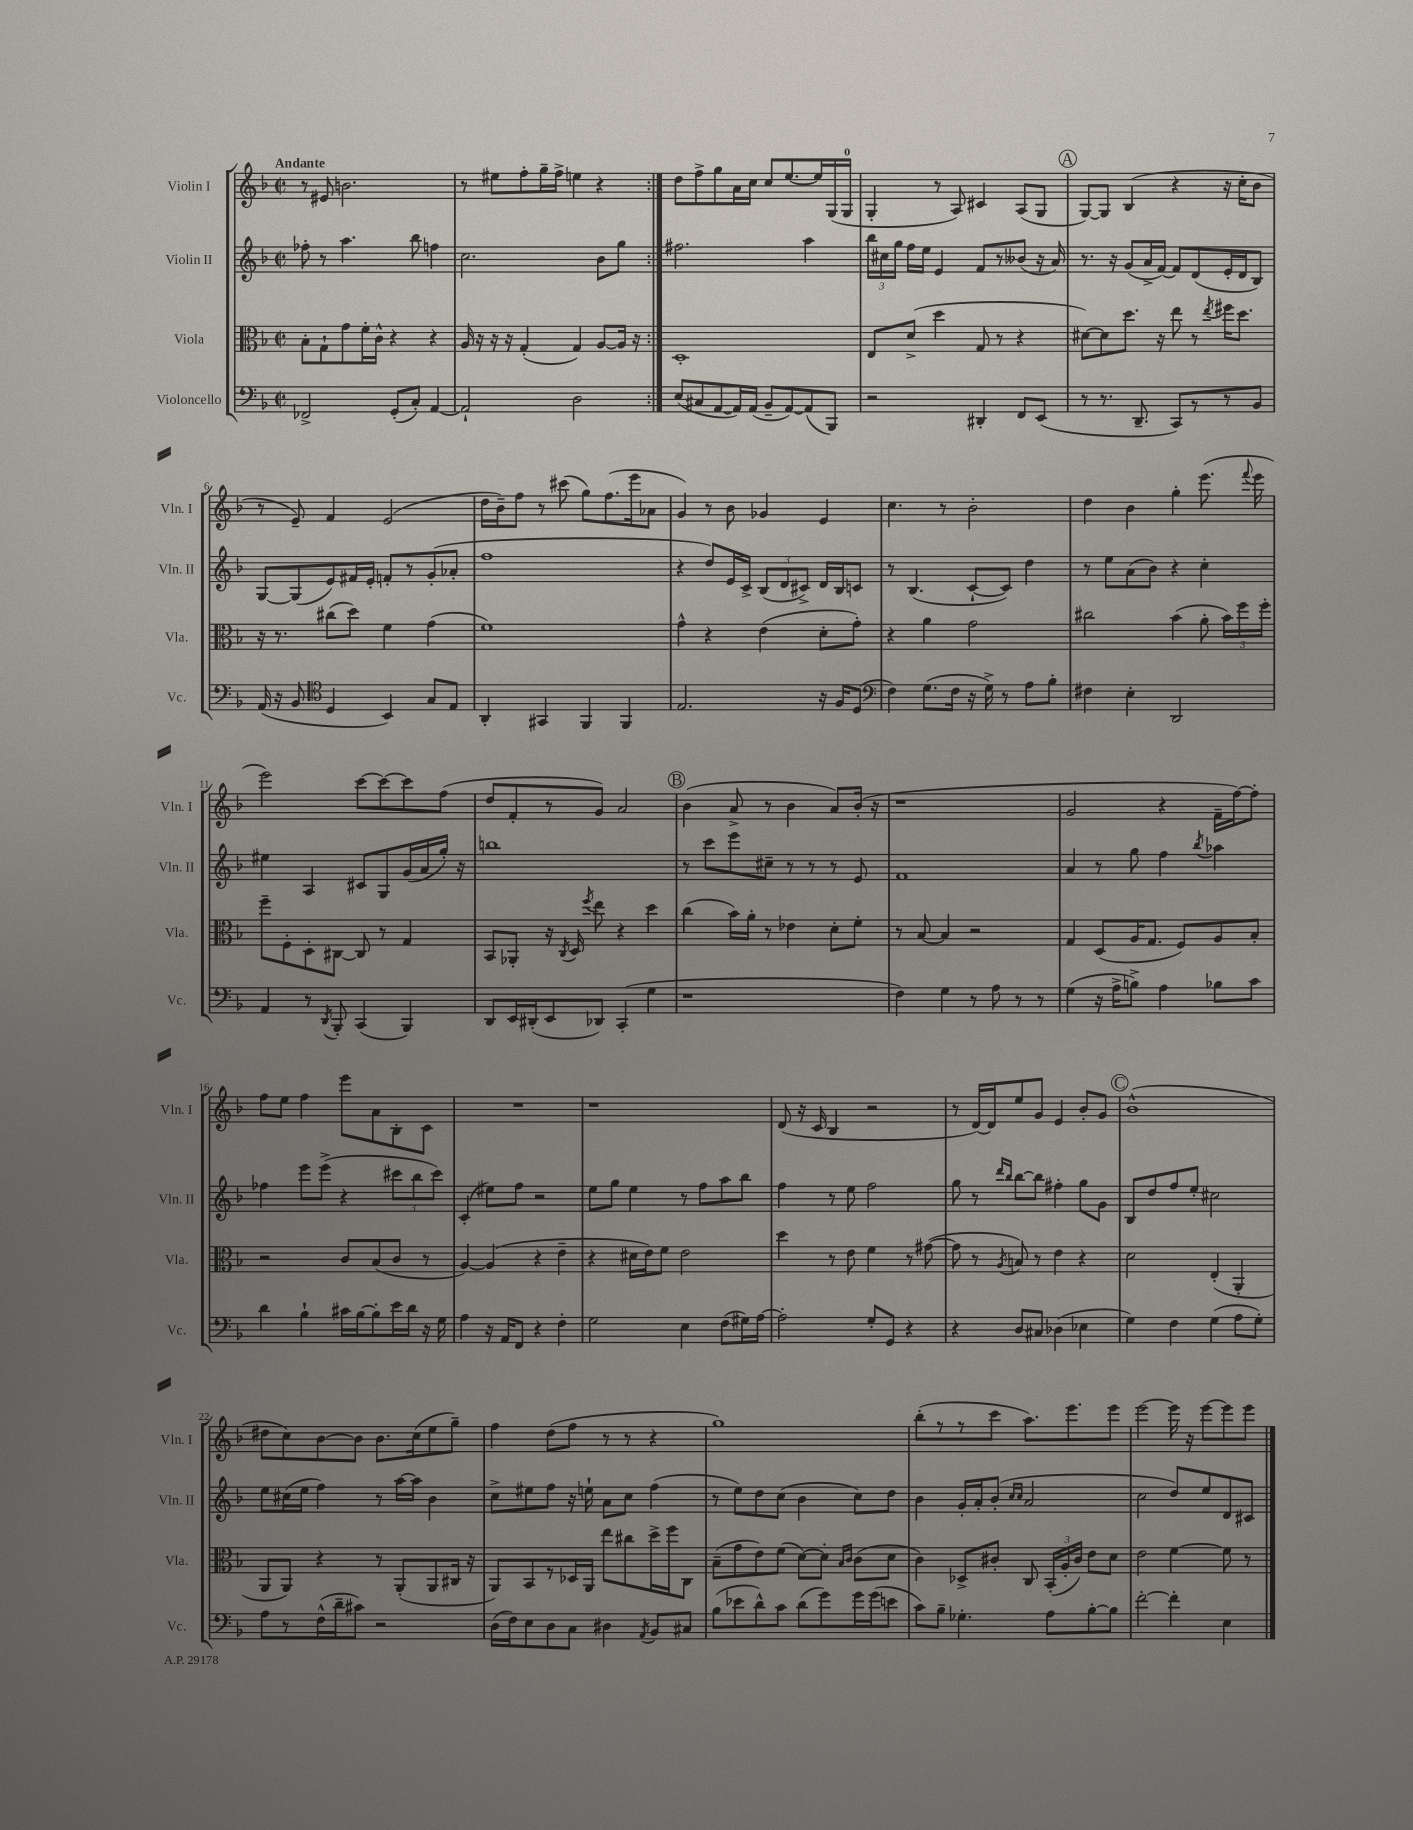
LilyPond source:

<<
\new StaffGroup <<
\new Staff = "s0" \with { instrumentName = "Violin I" shortInstrumentName = "Vln. I" } {
    \clef treble \key f \major \defaultTimeSignature \time 2/2 \tempo "Andante"
    \autoBeamOff \repeat volta 2 { r8 eis'8 b'2. |
    r8 eis''8[ f''8-. g''16-- f''16]-> e''4 r4 | }
    d''8[ f''8-> g''8 a'16 c''16] c''8[ e''8.~ e''16 g16( g16]-0 |
    g4-. r8 a8) cis'4 a8[( g8] |
    \mark \markup { \circle "A" } g8[~) g8] bes4( r4 r16 c''16[-. bes'8] |
    r8 e'8--) f'4 e'2( |
    d''16[ bes'16--) f''8] r8 cis'''8( g''8[) f''8.( e'''16 aes'8] |
    g'4) r8 bes'8 ges'4 e'4 |
    c''4. r8 bes'2-. |
    d''4 bes'4 g''4-. e'''8.( \appoggiatura { f'''8 } e'''16 |
    e'''2) c'''8[~ c'''8~ c'''8 f''8]( |
    d''8[ f'8-. r8 g'8]) a'2 |
    \mark \markup { \circle "B" } bes'4( a'8-> r8 bes'4 a'8[) bes'16]-.( r16 |
    r1 |
    g'2 r4 f'16[-- f''16~) f''8]-. |
    f''8[ e''8] f''4 e'''8[ a'8 bes8-. c'8] |
    R1 |
    r1 |
    d'8( r16 c'16 bes4 r2 |
    r8 d'16[~) d'16 e''8 g'8] e'4 bes'8[-. g'8] |
    \mark \markup { \circle "C" } bes'1-^( |
    dis''8[ c''8) bes'8~ bes'8] bes'8.[ c''16( e''8 g''8]--) |
    f''4 d''8[( f''8] r8 r8 r4 |
    g''1) |
    bes''8[-.( r8 r8 c'''8] a''8.[) e'''8. e'''8] |
    e'''2~ e'''16 r16 e'''8[~ e'''8 e'''8] \bar "|." |
}
\new Staff = "s1" \with { instrumentName = "Violin II" shortInstrumentName = "Vln. II" } {
    \clef treble \key f \major \defaultTimeSignature \time 2/2
    \autoBeamOff \repeat volta 2 { fes''8-. r8 a''4. bes''8 f''4 |
    c''2. bes'8[ g''8] | }
    fis''2. a''4 |
    \tuplet 3/2 { bes''16[ cis''16 g''16] } f''16[ e''16] e'4 f'8[ r8 beses'8]( r16 a'16) |
    \mark \markup { \circle "A" } r8. r16 g'8[( a'16-> f'16]~) f'8[ d'8( e'16-. d'16 bes8]) |
    g8[~ g8( e'8) fis'16 e'16]-. f'8[-. r8 g'8-.( aes'8]-. |
    f''1 |
    r4 d''8[) e'16 c'16]-> \tuplet 3/2 { bes8[( d'8 cis'8]->) } d'16[ bes16 c'8] |
    r8 bes4.( c'8[~-! c'8]) d''4 |
    r8 e''8[ a'8( bes'8]) r4 c''4-. |
    eis''4 a4 cis'8[ g8 g'16( a'16 g''16]-.) r16 |
    b''1 |
    \mark \markup { \circle "B" } r8 c'''8[ e'''8 cis''8]-- r8 r8 r8 e'8 |
    f'1 |
    a'4 r8 g''8 f''4 \acciaccatura { bes''8 } aes''4 |
    fes''4 e'''8[ e'''8]->( r4 \tuplet 3/2 { cis'''8[ bes''8 cis'''8]) } |
    c'4-.( eis''8[) f''8] r2 |
    e''8[ g''8] e''4 r8 f''8[ a''8 bes''8] |
    f''4 r8 e''8 f''2 |
    g''8 r8 \grace { d'''16[ bes''16] } bes''8[~ bes''8] fis''4-. g''8[ g'8] |
    \mark \markup { \circle "C" } bes8[ d''8 f''8 e''8]-. cis''2 |
    e''8[ cis''16( e''16] f''4) r8 a''16[~ a''16] bes'4 |
    c''8[-> eis''8 f''8] r16 e''16-! a'8[ c''8] f''4( |
    r8 e''8[) d''8 c''8]( bes'4 c''8[) d''8] |
    bes'4 g'16[-. a'16-. bes'8]-.( \grace { c''16[ c''16] } a'2 |
    c''2 d''8[) e''8 d'8 cis'8] \bar "|." |
}
\new Staff = "s2" \with { instrumentName = "Viola" shortInstrumentName = "Vla." } {
    \clef alto \key f \major \defaultTimeSignature \time 2/2
    \autoBeamOff \repeat volta 2 { bes8[-. g8-! g'8 f'16-. c'16]-^ r4 r4 |
    a16 r16 r16 r16 g4-.( g4) a8[~ a16] r16 | }
    d1-. |
    e8[ d'8]->( d''4 g8 r8 r4 |
    \mark \markup { \circle "A" } dis'8[~) dis'8 d''8.] r16 e''8 r8 \acciaccatura { e''8 } fis''16[ d''8.] |
    r16 r8. cis''8[( d''8]) f'4 g'4( |
    f'1) |
    g'4-^ r4 e'4( d'8[-. g'8]-.) |
    r4 a'4 g'2 |
    cis''2 bes'4( a'8-. \tuplet 3/2 { bes'16[) f''16 f''16]-. } |
    f''8[-- f8-. d8-. cis8]~ cis8 r8 g4 |
    bes,8[ aes,8]-. r16 \acciaccatura { c8 } d16 \acciaccatura { f''8 } e''8 r4 d''4 |
    \mark \markup { \circle "B" } c''4( bes'16[) a'16]-. r8 ees'4 d'8[-. f'8]-. |
    r8 bes8~ bes4 r2 |
    g4 d8[( a16 g8.] f8[) a8 bes8]-. |
    r2 c'8[ bes8( c'8] r8 |
    a4~) a4( r4 e'4-- |
    r4 dis'16[ e'16) f'8] e'2 |
    d''4 r8 e'8 f'4 r8 gis'8~( |
    gis'8 r8 \acciaccatura { a8 } b8) r8 e'4 r4 |
    \mark \markup { \circle "C" } d'2 e4-.( a,4-. |
    a,8[ a,8]) r4 r8 a,8[-.( a,8 cis16] r16 |
    a,8[) bes,8 r8 des16 a,16] e''8[ cis''8 d''16-> f''16 c8] |
    bes8[--( g'8 e'8) f'8]( d'8[~) d'8]-. \grace { bes16[ c'16] } c'8[( d'8] |
    c'4) des8[-> cis'8]-. c8 \tuplet 3/2 { bes,16[-.( a16-. cis'16]) } e'8[ d'8] |
    e'2 f'4~ f'8 r8 \bar "|." |
}
\new Staff = "s3" \with { instrumentName = "Violoncello" shortInstrumentName = "Vc." } {
    \clef bass \key f \major \defaultTimeSignature \time 2/2
    \autoBeamOff \repeat volta 2 { fes,2-> g,8[-.( c8]-.) a,4~ |
    a,2-! d2 | }
    e8[( cis8 a,8~ a,16) a,16]( bes,8[-- a,8~) a,8( bes,,8]) |
    r2 dis,4-. f,8[ e,8]( |
    \mark \markup { \circle "A" } r8 r8. d,8.-- c,8[) r8 r8 bes,8] |
    a,16( r16 bes,8 \clef tenor d4 bes,4) g8[ e8] |
    a,4-. gis,4 f,4 f,4 |
    e2. r16 f16[ d8]( |
    \clef bass f4) g8.[( f16] r16 g16->) r8 a8[ bes8]-. |
    fis4 e4-. d,2 |
    a,4 r8 \acciaccatura { d,8 } bes,,8-. c,4( bes,,4) |
    d,8[ e,16 dis,16-.( e,8 des,8]) c,4-.( g4 |
    \mark \markup { \circle "B" } r1 |
    f4) g4 r8 a8 r8 r8 |
    g4( r16 a16[-> b8]->) a4 bes8[ c'8] |
    d'4 bes4-! cis'16[ bes16~ bes8-. e'16 d'16] r16 g16 |
    a4 r16 a,16[ f,8] r4 f4-. |
    g2 e4 f8[( gis16) a16]~ |
    a2-. g8[-. g,8] r4 |
    r4 d8[ cis8] des4( ees4 |
    \mark \markup { \circle "C" } g4) f4 g4( a8[ g8]-.) |
    a8[ r8 f16-^( d'16-- cis'8]) r2 |
    d16[( f16) e8 d8 c8] dis4 \acciaccatura { a,8 } bes,8[ cis8] |
    bes8[( ees'8 d'8-^) c'8] d'8[( g'8) g'16 g'16( e'8] |
    c'8[) bes8]-- ges4.-. a8[ bes8~-. bes8] |
    f'2~-. f'4-. e4 \bar "|." |
}
>>
>>
